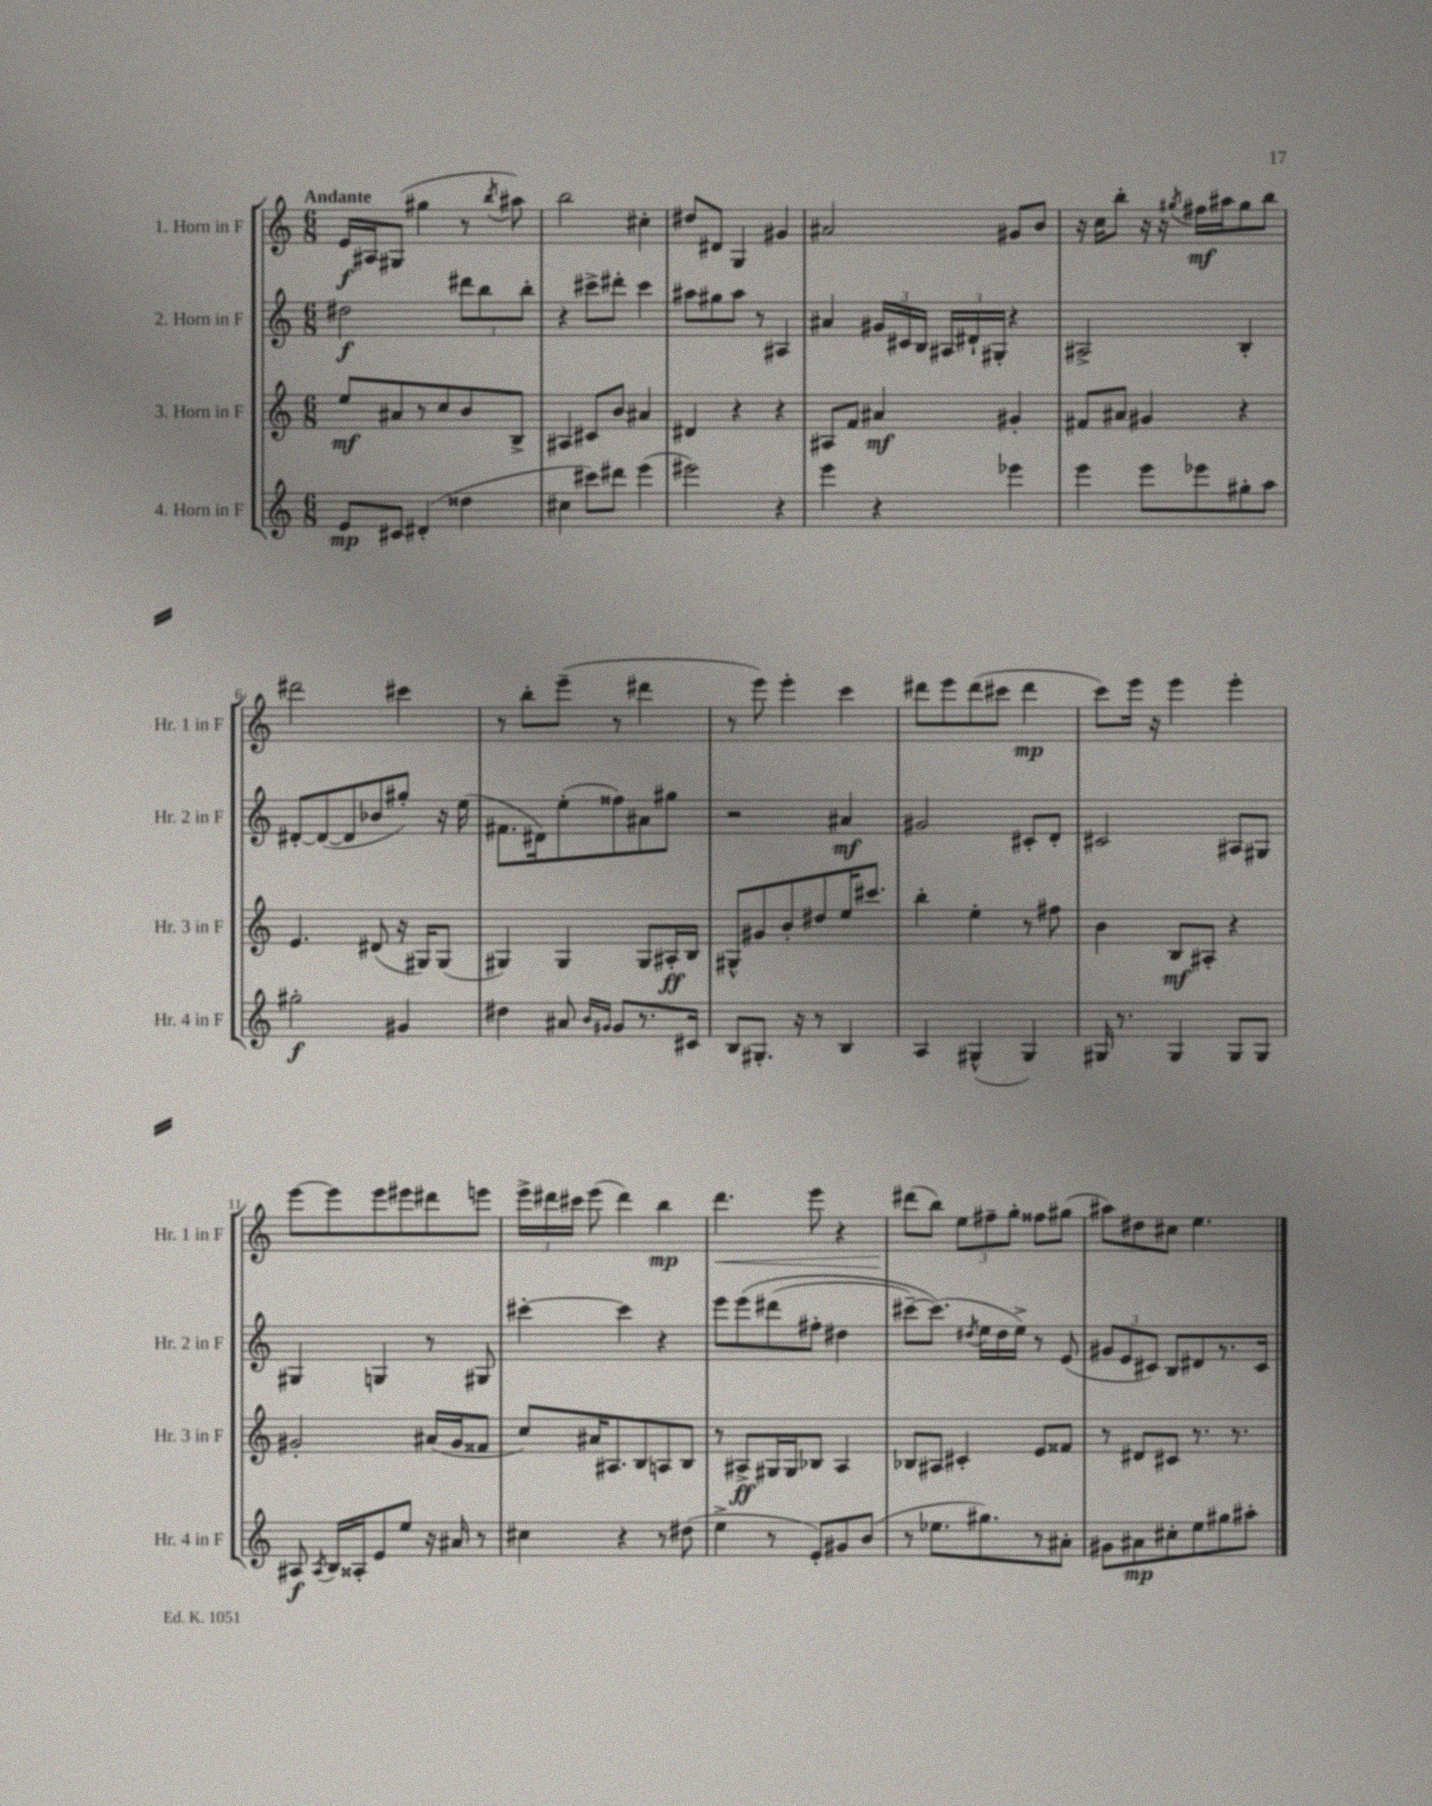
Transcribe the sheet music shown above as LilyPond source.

<<
\new StaffGroup <<
\new Staff = "s0" \with { instrumentName = "1. Horn in F" shortInstrumentName = "Hr. 1 in F" } {
    \clef treble \key c \major \numericTimeSignature \time 6/8 \tempo "Andante"
    \autoBeamOff e'16[\f ais16 gis8]( gis''4 r8 \acciaccatura { b''8 } ais''8) |
    b''2 cis''4-. |
    dis''8[ dis'8] g4 gis'4 |
    ais'2 gis'8[ b'8] |
    r16 c''16[ b''8]-. r16 r16 \acciaccatura { gis''8 } fis''16[\mf ais''16 gis''8 b''8] |
    dis'''2 cis'''4 |
    r8 b''8[-. e'''8]--( r8 dis'''4 |
    r8 e'''8) e'''4-. c'''4 |
    dis'''8[ e'''8 dis'''8( cis'''8] dis'''4\mp |
    c'''8[) e'''16] r16 e'''4 e'''4-. |
    e'''8[~ e'''8 e'''8 eis'''8 dis'''8 e'''8] |
    \tuplet 3/2 { e'''16[-> dis'''16 cis'''16] } e'''8( dis'''4) b''4\mp |
    d'''4.\< e'''8 r4 |
    dis'''8[\!( b''8]) \tuplet 3/2 { e''8[ fis''8-- g''8]-. } fisis''8[ gis''8]( |
    ais''8[) dis''8 cis''8] e''4. \bar "|." |
}
\new Staff = "s1" \with { instrumentName = "2. Horn in F" shortInstrumentName = "Hr. 2 in F" } {
    \clef treble \key c \major \numericTimeSignature \time 6/8
    \autoBeamOff dis''2\f \tuplet 3/2 { dis'''8[ b''8 b''8]-. } |
    r4 cis'''8[-> dis'''8]-. cis'''4 |
    ais''8[ gis''8 ais''8] r8 ais4 |
    ais'4 \tuplet 3/2 { gis'16[ cis'16 b16] } \tuplet 3/2 { ais16[ dis'16-! gis16]-. } r4 |
    ais2-> b4-. |
    dis'8[~-. dis'8~( dis'8 bes'8 gis''8]-.) r16 e''16( |
    fis'8.[ dis'16) e''8-.( fisis''8) ais'8 gis''8] |
    r2 ais'4\mf |
    gis'2 cis'8[-. d'8]-. |
    cis'2 ais8[ gis8] |
    gis4 g4 r8 gis8 |
    cis'''4~-. cis'''4 r4 |
    e'''8[ e'''8\( dis'''8( fis''8]-. dis''4 |
    cis'''8[~--) cis'''8.](\) \acciaccatura { dis''8 } e''16[ dis''16 e''16]->) r8 e'8( |
    \tuplet 3/2 { gis'8[ e'8 cis'8]) } b8[ dis'8 r8. cis'16] \bar "|." |
}
\new Staff = "s2" \with { instrumentName = "3. Horn in F" shortInstrumentName = "Hr. 3 in F" } {
    \clef treble \key c \major \numericTimeSignature \time 6/8
    \autoBeamOff e''8[\mf ais'8 r8 c''8 b'8 b8]-> |
    ais4 cis'8[ b'8] ais'4 |
    dis'4 r4 r4 |
    ais8[ f'8] ais'4\mf gis'4-. |
    fis'8[ ais'8] gis'4 r4 |
    e'4. dis'8( r16 gis16[) gis8]( |
    gis4) gis4 gis8[ ais16-.\ff b16] |
    gis8[-^ gis'8 b'8-. dis''8 e''16 cis'''8.] |
    b''4-. e''4-. r8 fis''8 |
    b'4 b8[\mf ais8]-. r4 |
    gis'2-. ais'16[( gis'16 fisis'8] |
    c''8[) ais'16 ais8. b8 a8 b8] |
    r8 ais8[->\ff gis16 gis16 bes8] ais4 |
    bes8[ ais8] cis'4-. e'8[ fisis'8] |
    r8 dis'8[ cis'8] r8. r8. \bar "|." |
}
\new Staff = "s3" \with { instrumentName = "4. Horn in F" shortInstrumentName = "Hr. 4 in F" } {
    \clef treble \key c \major \numericTimeSignature \time 6/8
    \autoBeamOff e'8[\mp cis'8] dis'4-.( disis''4 |
    cis''4 cis'''8[) dis'''8] e'''4( |
    eis'''2) r4 |
    e'''4 r4 ees'''4 |
    e'''4 e'''8[ ees'''8 gis''8-. a''8] |
    gis''2-.\f gis'4 |
    dis''4 ais'8 \grace { b'16[ gis'16] } gis'8[ r8. cis'16] |
    b8[ gis8.]-. r16 r8 b4 |
    a4 gis4-^( gis4) |
    gis16 r8. gis4 gis8[ gis8] |
    ais8\f \acciaccatura { ais8 } b16[ aisis16-. e'8 e''8] r16 ais'16 r8 |
    cis''4 r4 r8 dis''8( |
    e''4-> r8 e'8[-.) gis'8 b'8]( |
    r8 ees''8.[ gis''8.) r8 ais'8]-. |
    gis'8[ ais'8\mp cis''8-. e''8 gis''8 ais''8]-. \bar "|." |
}
>>
>>
